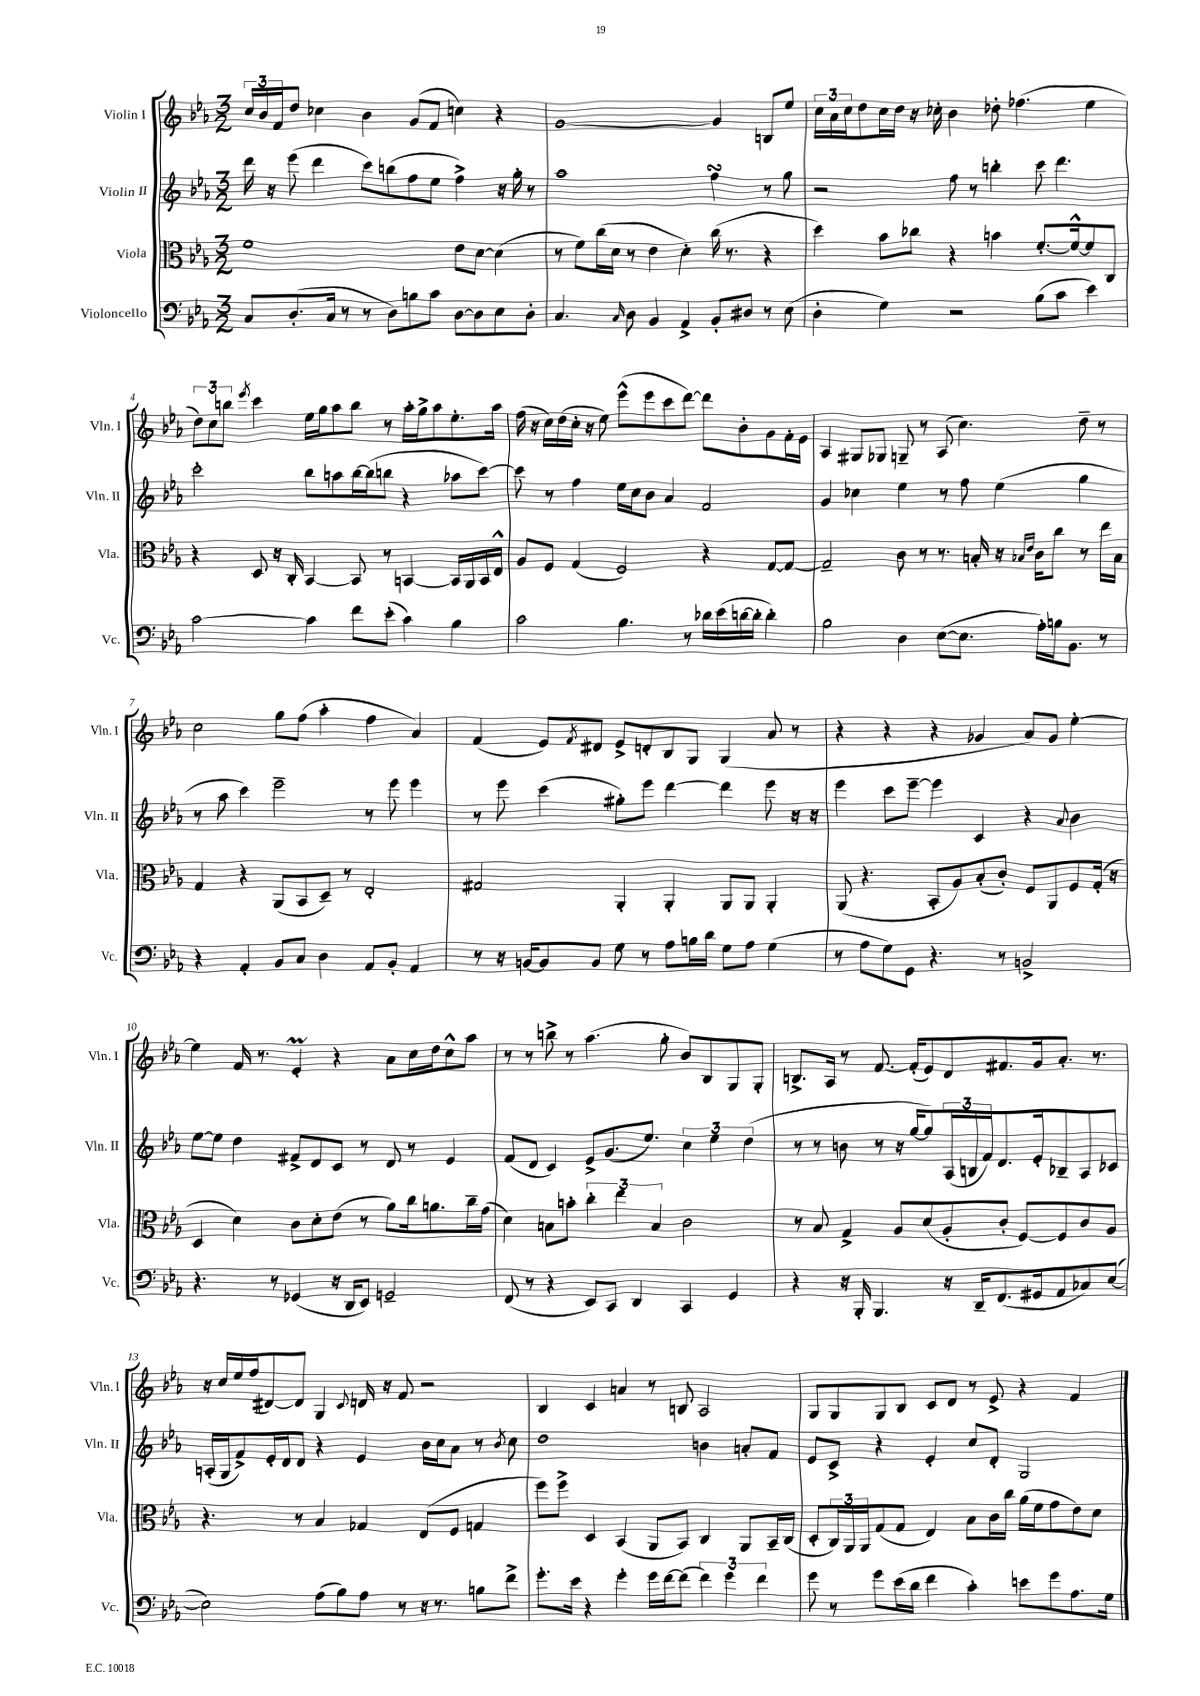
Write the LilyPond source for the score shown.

<<
\new StaffGroup <<
\new Staff = "s0" \with { instrumentName = "Violin I" shortInstrumentName = "Vln. I" } {
    \clef treble \key ees \major \numericTimeSignature \time 3/2
    \tuplet 3/2 { c''16 bes'16 f'16 } d''8 ces''4 bes'4 g'8( f'8 c''4) r4 |
    g'1~ g'4 b8 ees''8 |
    \tuplet 3/2 { c''16 aes'16 c''16 } d''8 c''16 d''16 r16 ces''16-. bes'4 des''8-. fes''4.( ees''4 |
    \tuplet 3/2 { d''8) c''8 b''8 } \acciaccatura { ees'''8 } c'''4 ees''16 g''16 aes''8 b''8 r8 aes''16-. g''16-> aes''8 ees''8.-. aes''16 |
    f''16( r16 c''16) d''16( c''16-. r16 ees''8) ees'''8-^( ees'''8 c'''8 d'''8~) d'''8 bes'8-. g'8 f'16-. ees'16 |
    aes4 gis8 ges8 g8-- r8 aes8( c''4.) d''8-- r8 |
    c''2 g''8 f''8( aes''4-. f''4 aes'4) |
    f'4( ees'8) \acciaccatura { f'8 } dis'8 ees'8-> d'8-. bes8 g8 g4( aes'8 r8 |
    r4 r4 r4 ges'4 aes'8) ges'8 ees''4~-. |
    ees''4 f'16 r8. ees'4-.\prall r4 aes'8 c''16 d''16 c''8-^ aes''8 |
    r8 r8 b''8-> r8 aes''4.( g''8-. bes'8) bes8 g8 g8-. |
    b8.-> aes16 r8 f'8.~ f'16-.( ees'8) d'8 fis'8. g'16 aes'8.-. r8. |
    r16 c''16 ees''16 f''16( dis'8~) dis'8 g4 \appoggiatura { c'8 } d'16 r16 f'8 r2 |
    bes4 c'4 a'4 r8 b8 aes2 |
    g8 g8 g8 bes8 c'8 d'8 r8 ees'8-> r4 f'4 \bar "|." |
}
\new Staff = "s1" \with { instrumentName = "Violin II" shortInstrumentName = "Vln. II" } {
    \clef treble \key ees \major \numericTimeSignature \time 3/2
    d'''16 r16 ees'''8( d'''4 c'''8) b''8( f''8 ees''8 f''4->) r16 g''16-. r8 |
    aes''1 f''4\turn r8 g''8 |
    r2 f''8 r8 b''4-. c'''8 d'''4. |
    c'''2-. bes''8 a''8 bes''16~ bes''16( b''8 r4 aes''8 c'''8~) |
    c'''8 r8 f''4 ees''16 c''16 bes'8 aes'4 f'2 |
    g'4 ces''4 ees''4 r8 f''8 ees''4( g''4 |
    r8 aes''8 c'''4) ees'''2-- r8 ees'''8 ees'''4 |
    r8 ees'''8 c'''4( gis''8-.) ees'''8 d'''4~ d'''4 ees'''8 r16 r16 |
    ees'''4 c'''8 ees'''8~-- ees'''4 c'4 r4 \appoggiatura { aes'8 } bes'4 |
    ees''8~ ees''8 d''4 fis'8-> d'8 c'8 r8 d'8 r8 ees'4 |
    f'8( d'8 c'4) ees'8-> g'8.( ees''8.) \tuplet 3/2 { c''4 ees''4 d''4( } |
    r8 r8 b'8 r8 r16 g''16~ g''8) \tuplet 3/2 { aes16( b16 f'16) } d'8. ees'16-. bes8-- aes8 ces'8 |
    a16-.( g16 f'8->) ees'16-. d'16 d'8 r4 ees'4 bes'16 c''16 aes'8 r8 \acciaccatura { bes'8 } c''8 |
    d''1 b'4 a'8-. f'8 |
    ees'8 c'8-> r4 ees'4-. c''8 d'8-. g2 \bar "|." |
}
\new Staff = "s2" \with { instrumentName = "Viola" shortInstrumentName = "Vla." } {
    \clef alto \key ees \major \numericTimeSignature \time 3/2
    f'1 ees'8 d'8~ d'4( |
    r8 f'8) c''16( d'16 r8 ees'4 d'4-.) c''16( r8. r4 |
    d''4) bes'8 ces''8 r4 b'4 f'8.~-. f'16~-^ f'8 c8 |
    r4 d8 r16 c16-. bes,4~ bes,8 r8 b,4~ b,16 aes,16 b,16 ees16-^ |
    aes8 f8 g4( f2) r4 g8~ g8~ |
    g2-- c'8 r8 r8. b16-. r16 \grace { bes16 ees'16 } c'16 c''8 r8 ees''16 bes16 |
    g4 r4 aes,8( bes,8 d8--) r8 ees2-. |
    gis2 aes,4-. aes,4-. aes,8 aes,8 aes,4-. |
    aes,8( r4. bes,8-. aes8) bes8-.( c'8-.) f8 aes,8 f8 g16-.( r16 |
    d4 d'4) c'8 d'8-. ees'8( r8 aes'8) c''16 a'8. c''16-- g'16( |
    d'4) b8 b'8-. \tuplet 3/2 { c''4-. ees''4 b4 } c'2 |
    r8 bes8 g4-> aes8 d'8( aes8-. c'8-. f8~) f8 c'8 aes8 |
    r4. r8 bes4 ges4 ees8( f8 g4 |
    f''8) f''8-> d4 bes,4( aes,8 bes,8) c4 aes,8 bes,16-- c16( |
    d8-. \tuplet 3/2 { c16) aes,16 aes,16 } g8( g8 ees4) bes8 c'16 c''16 aes'16( f'16 g'8 ees'8) d'8 \bar "|." |
}
\new Staff = "s3" \with { instrumentName = "Violoncello" shortInstrumentName = "Vc." } {
    \clef bass \key ees \major \numericTimeSignature \time 3/2
    c8 d8.-.( c16 r8 r8 d8) b8 c'8 d8~ d8 ees8 d8-. |
    c4. \grace { c16 } d8 bes,4 aes,4-> bes,8-. dis8 r8 ees8( |
    d4-. g4) r2 bes8( c'8 ees'4) |
    c'2~ c'4 f'8 ees'8-.( c'4) bes4 |
    c'2 bes4. r8 des'16 ees'16( d'16~ d'16-. d'4-.) |
    bes2 d4 ees8~( ees8. aes16-.) b16 bes,8. r8 |
    r4 aes,4-. bes,8 c8 d4 aes,8 bes,8-. aes,4 |
    r8 r16 b,16~ b,8 b,8 g8 r8 aes8 b16 d'16 g8 aes8 g4( |
    r8 aes8 g8) g,8 r4. r8 b,2-> |
    r4. r8 ges,4( r16 d,16 ees,8) g,2-- |
    f,8( r8 r4 ees,8) c,8 d,4 c,4 g,4 |
    r4 r16 bes,,16-. bes,,4. r16 d,16-- f,8.( gis,16 aes,8 ces8) ees8~( |
    ees2) aes8( bes8) aes8 r8 r16 r8. b8 f'8-> |
    g'8.-. ees'16 r4 g'4-. g'16 f'16~ f'8( \tuplet 3/2 { f'4) g'4 f'4 } |
    g'8 r8 g'8 ees'16( d'16 f'4 c'4-.) e'8 g'8 aes8. g16 \bar "|." |
}
>>
>>
